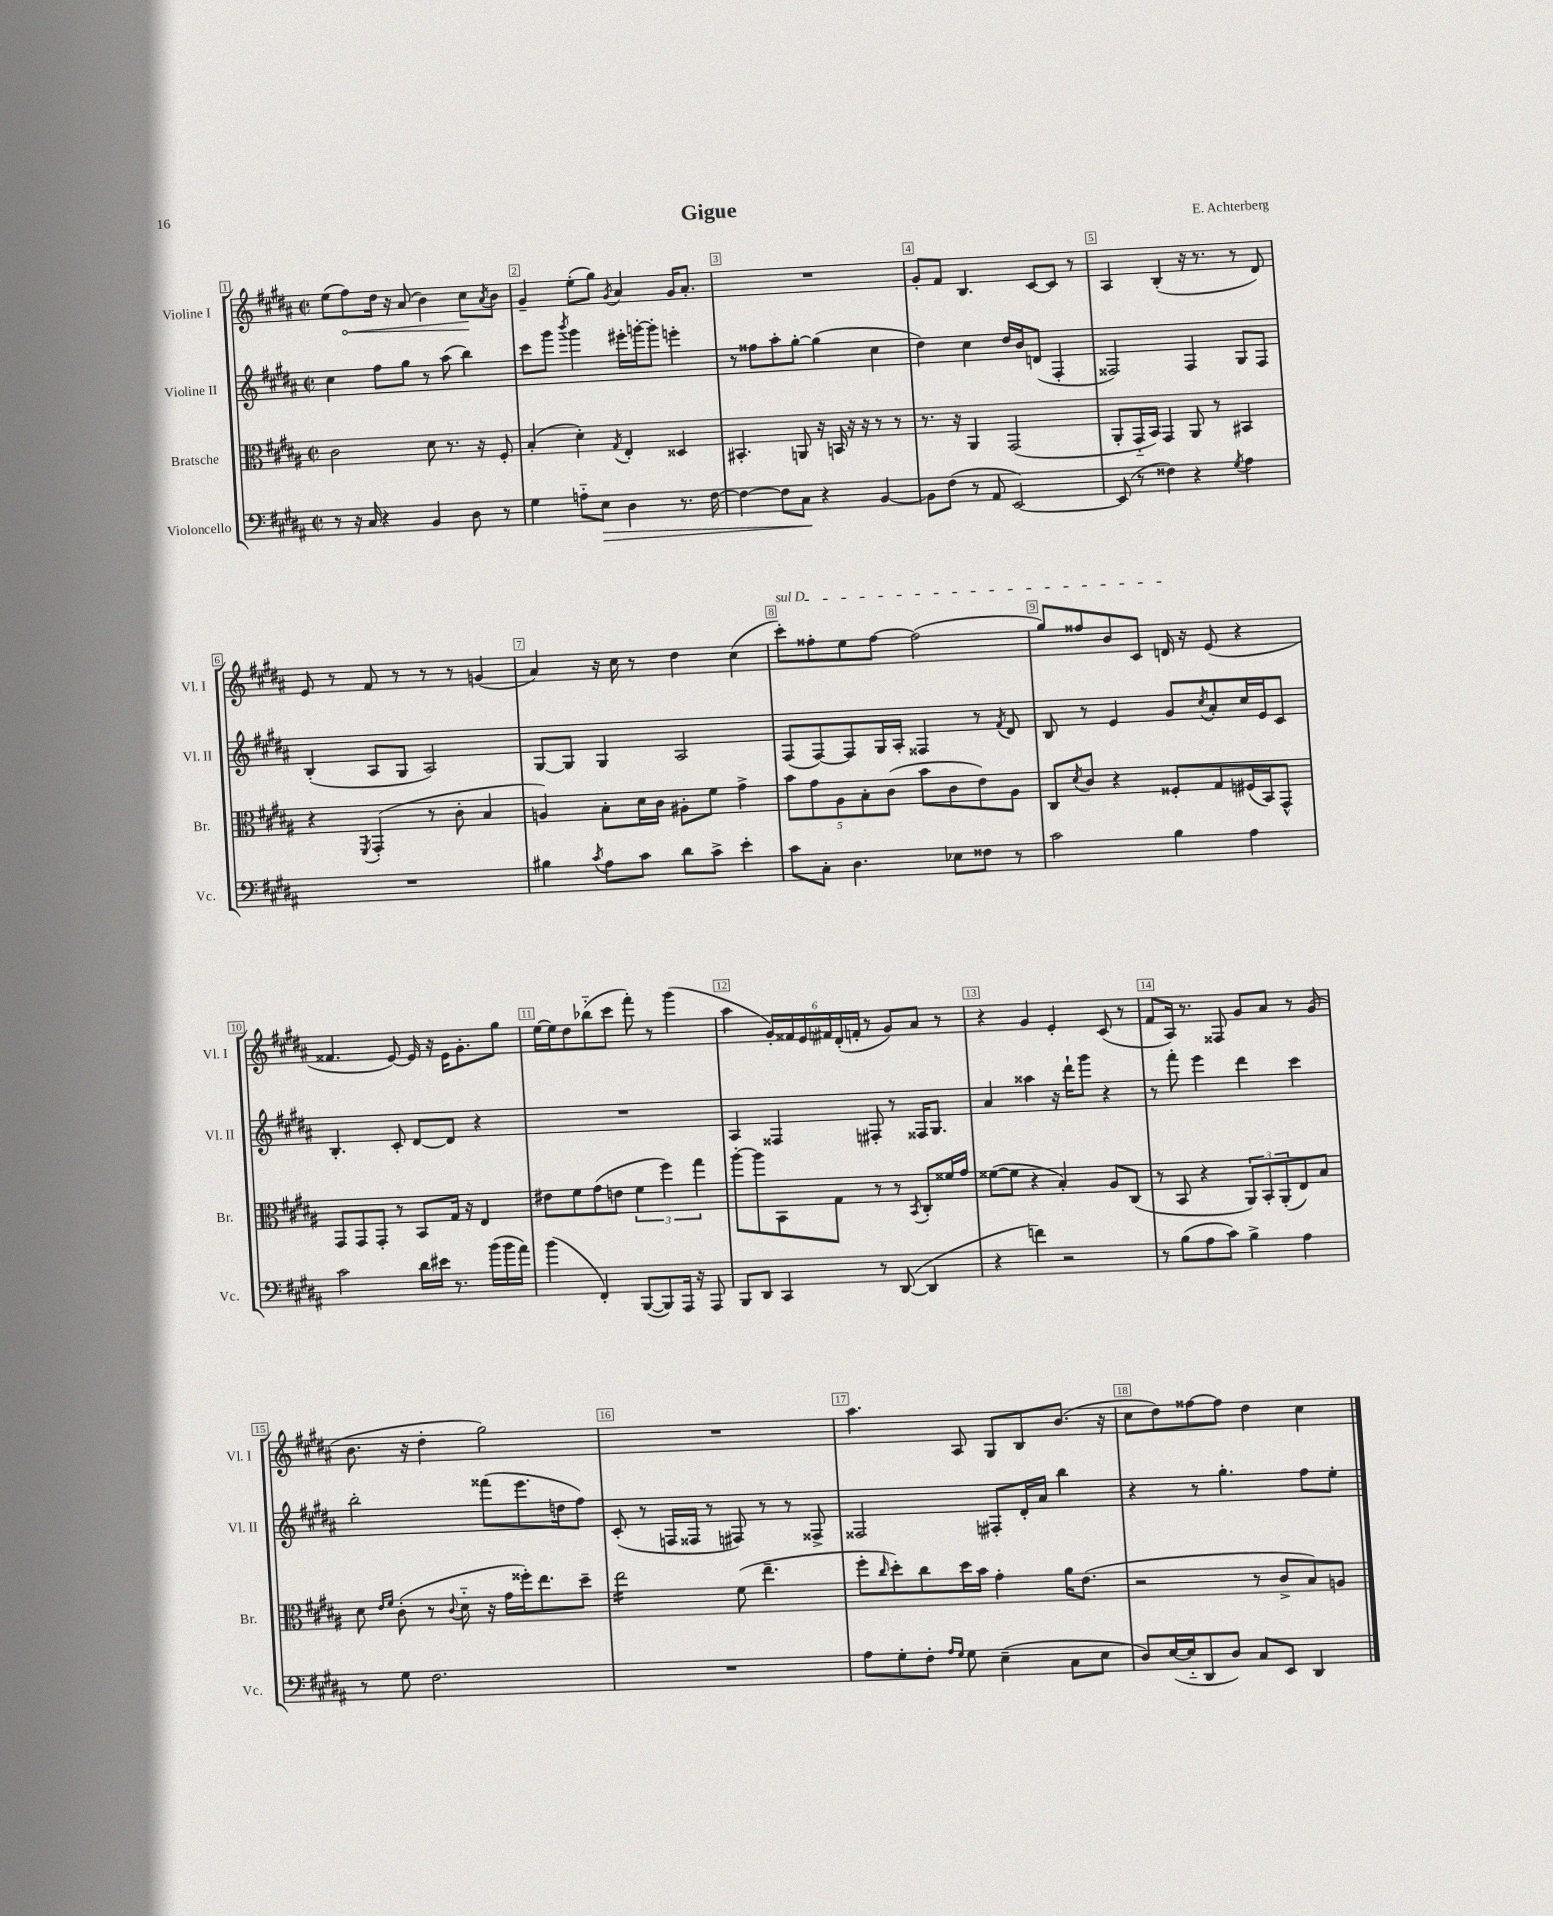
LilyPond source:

\header { title = "Gigue" composer = "E. Achterberg" }
<<
\new StaffGroup <<
\new Staff = "s0" \with { instrumentName = "Violine I" shortInstrumentName = "Vl. I" } {
    \clef treble \key b \major \defaultTimeSignature \time 2/2
    e''8( \once \override Hairpin.circled-tip = ##t fis''8\<) dis''16 r16 ais'8( b'4) cis''8\! \acciaccatura { ais'8 } b'8 |
    gis'4-- e''8-.( gis''8) \acciaccatura { gis'8 } ais'4 gis'16 ais'8.-. |
    R1 |
    gis'8-. fis'8 b4. cis'8~ cis'8 r8 |
    ais4 b4-.( r16 r8. r8 dis'8) |
    e'8 r8 fis'8 r8 r8 r8 g'4( |
    ais'4) r16 cis''16 r8 dis''4 cis''4( |
    \once \override TextSpanner.bound-details.left.text = \markup { \italic "sul D" } cis'''8-.\startTextSpan) fisis''8-. e''8 fisis''8~ fisis''2( |
    gis''8) fisis''8 b'8 cis'8 d'16\stopTextSpan r16 e'8( r4 |
    fisis'4. e'8~) e'16 r16 e'16 gis'8.-. gis''8 |
    e''16~ e''16 dis''8 bes''8-_( cis'''8 fis'''8-.) r8 gis'''4( |
    ais''4 \tuplet 6/4 { gis'16-.) fisis'16 e'16 fis'16 dis'16-.( f'16-. } r8 gis'8) ais'8 r8 |
    r4 gis'4 e'4-. cis'8( r8 |
    fis'8 ais16) r8. fisis8 gis'8 ais'8 r8 gis'8( |
    b'8. r16 dis''4-. gis''2) |
    R1 |
    ais''4. ais8 gis8 b8 b'8.( r16 |
    cis''8 dis''8) fisis''8~ fisis''8 dis''4 cis''4 \bar "|." |
}
\new Staff = "s1" \with { instrumentName = "Violine II" shortInstrumentName = "Vl. II" } {
    \clef treble \key b \major \defaultTimeSignature \time 2/2
    cis''4 fis''8 gis''8 r8 ais''8( b''4) |
    cis'''8 gis'''8 \acciaccatura { b'''8 } gis'''4 eis'''16-. g'''16~-. g'''8-. e'''4-. |
    r8 fisis''8 ais''8-. gis''8~-. gis''4( cis''4 |
    dis''4) cis''4 dis''16 b'16 d'8( fis4-. |
    fisis2) fisis4 gis8 fisis8 |
    b4-.( ais8 gis8 ais2) |
    gis8~ gis8 gis4 ais2 |
    fis8( fis8~) fis8 gis16 ais16-. fisis4 r8 \acciaccatura { fis'8 } dis'8 |
    b8 r8 e'4 gis'8 \acciaccatura { cis''8 } ais'8-. cis''16 e'16 cis'8 |
    b4.-. cis'8-. dis'8~ dis'8 r4 |
    R1 |
    ais4 fisis4 fis8-. r8 fisis16 gis8. |
    ais'4 aisis''4 r16 dis'''16-! gis'''8 r4 |
    r8 fis'''8-. e'''4 dis'''4 cis'''4 |
    b''2-. fisis'''8( e'''8. d''16 fis''8) |
    cis'8-.( r8 f16 fisis16 r8 fis8) r8 r8 fisis8-> |
    fisis2 fis8-. dis'16-. ais'16 b''4 |
    r4 r8 gis''4.-. fis''8 e''8-. \bar "|." |
}
\new Staff = "s2" \with { instrumentName = "Bratsche" shortInstrumentName = "Br." } {
    \clef alto \key b \major \defaultTimeSignature \time 2/2
    cis'2 dis'8 r8. r16 fis8-. |
    b4-.( dis'4-.) \acciaccatura { gis8 } e4-. disis4 |
    bis,4.-. a,8 r16 b,16 r16 r16 r8 r8 |
    r8. r16 ais,4 gis,2( |
    ais,8-. gis,16-_ b,16) gis,4 ais,8 r8 bis,4 |
    r4 \acciaccatura { fis,8 } gis,4-.( r8 cis'8-. b4 |
    a4) b8-. dis'16 cis'16 ais8-. fis'8 gis'4-> |
    \tuplet 5/4 { b'8 gis'8 ais8 b8-. cis'8( } b'8 cis'8 e'8) ais8 |
    cis8 \acciaccatura { dis'8 } cis'8 r4 fisis8-. gis8 fis16( b,16) gis,8-^ |
    gis,8 gis,8 gis,8-. r8 b,8 gis16 r16 e4 |
    eis'8 fis'8 gis'8( e'8 \tuplet 3/2 { fis'4 fis''4) gis''4 } |
    ais''8~-. ais''8 b,8 gis8 r8 r8 \acciaccatura { b,8 } cis8-. fisis'16 gis'16 |
    fisis'8~( fisis'8 r4 b4-.) ais8 cis8( |
    r8 b,8 r4 \tuplet 3/2 { ais,8) b,8-. ais,8-.( } e8) b8 |
    dis'8 \grace { e'16 fis'16 } cis'8-.( r8 \appoggiatura { cis'8 } dis'8-_ r16 gis'16 fisis''16-.) e''8. dis''8-- |
    e''2:16 fis'8( e''4.-- |
    fis''8-. \grace { cis''16 } dis''8-.) cis''8 dis''16 b'16 gis'4-. ais'16 e'8.( |
    r2 r8 cis'8-> b8) a8 \bar "|." |
}
\new Staff = "s3" \with { instrumentName = "Violoncello" shortInstrumentName = "Vc." } {
    \clef bass \key b \major \defaultTimeSignature \time 2/2
    r8 r16 cis16 r4 b,4 dis8 r8 |
    gis4 a8-_ e8\> dis4 r8. fis16~ |
    fis4~ fis8 cis8\! r4 b,4~ |
    b,8 fis8( r8 ais,8 e,2~) |
    e,8( r8 fisis4) r4 \acciaccatura { gis8 } ais4 |
    R1 |
    bis4 \acciaccatura { cis'8 } ais8 cis'8 dis'8 cis'8-> e'4-. |
    cis'8 cis8-. dis4. ees8 fisis8 r8 |
    cis'2 b4 ais4 |
    cis'2 dis'16 eis'16 r8. b'16( b'16 ais'16) |
    b'4( fis,4-.) b,,8~( b,,8) ais,,16 r16 ais,,8 |
    b,,8 dis,8 cis,4 r8 dis,8~( dis,4 |
    r4 f'4) r2 |
    r8 b8( ais8 cis'8) b4-> ais4 |
    r8 gis8 fis2. |
    R1 |
    ais8 gis8-. fis8-. \grace { ais16 gis16 } gis8 e4--( cis8 e8 |
    dis8) e16~( e16-_ dis,8 dis8) cis8 e,8 dis,4 \bar "|." |
}
>>
>>
\layout { \context { \Score \override BarNumber.break-visibility = ##(#f #t #t) barNumberVisibility = #all-bar-numbers-visible \override BarNumber.stencil = #(make-stencil-boxer 0.1 0.3 ly:text-interface::print) } }
